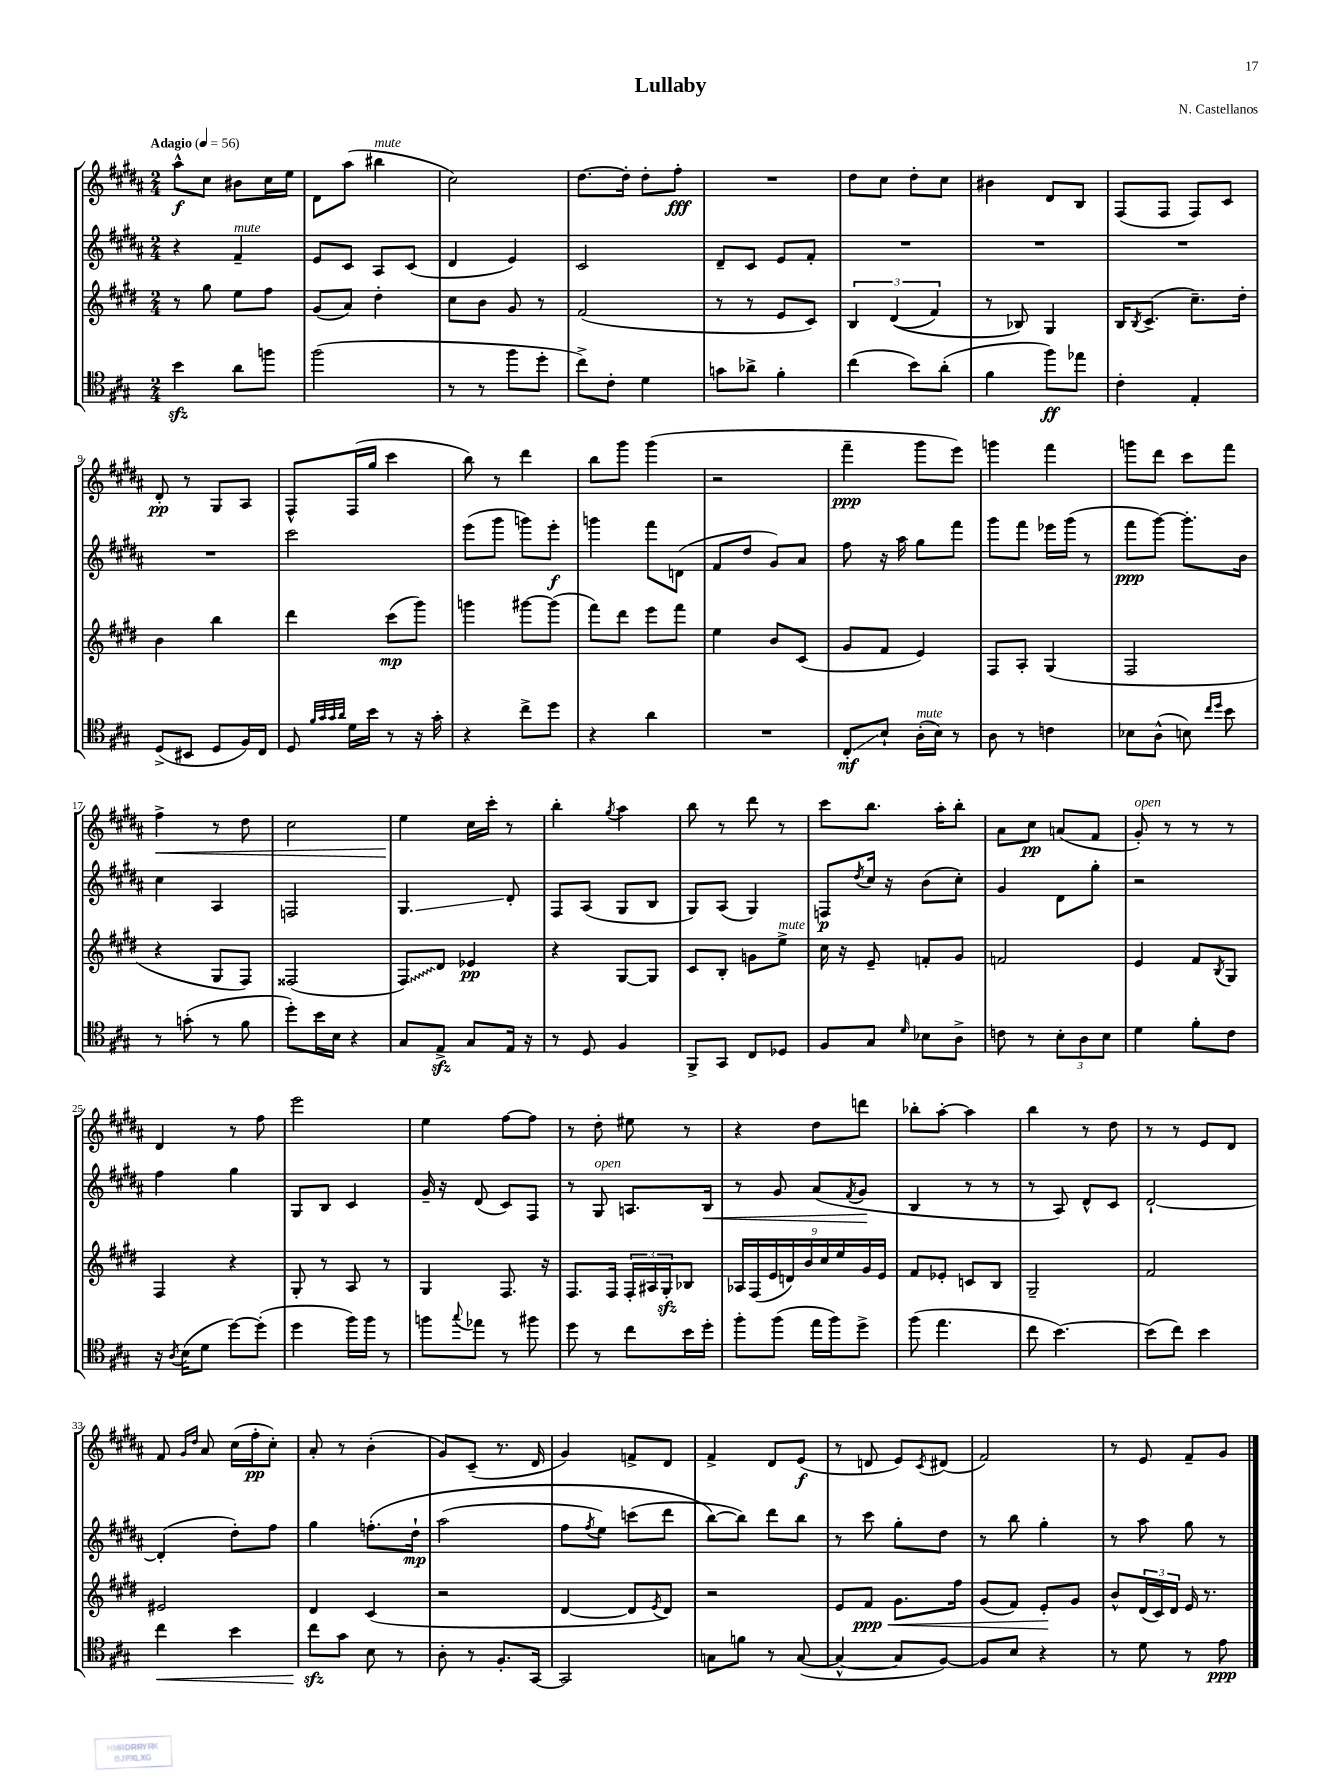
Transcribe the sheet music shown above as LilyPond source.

\header { title = "Lullaby" composer = "N. Castellanos" }
<<
\new StaffGroup <<
\new Staff = "s0" {
    \clef treble \key b \major \numericTimeSignature \time 2/4 \tempo "Adagio" 4 = 56
    ais''8-^\f cis''8 bis'8 cis''16 e''16 |
    dis'8 ais''8( bis''4^\markup { \italic "mute" } |
    cis''2) |
    dis''8.~ dis''16-. dis''8-. fis''8-.\fff |
    R2 |
    dis''8 cis''8 dis''8-. cis''8 |
    bis'4 dis'8 b8 |
    fis8( fis8 fis8) cis'8 |
    dis'8-.\pp r8 gis8 ais8 |
    fis8-^ fis16( gis''16 cis'''4 |
    b''8) r8 dis'''4 |
    b''8 gis'''8 gis'''4( |
    r2 |
    fis'''4--\ppp gis'''8 e'''8) |
    g'''4 fis'''4 |
    g'''8 dis'''8 cis'''8 fis'''8 |
    fis''4->\< r8 dis''8 |
    cis''2 |
    e''4\! cis''16 cis'''16-. r8 |
    b''4-. \acciaccatura { gis''8 } ais''4 |
    b''8 r8 dis'''8 r8 |
    cis'''8 b''8. ais''16-. b''8-. |
    ais'8 cis''8\pp a'8( fis'8 |
    gis'8-.^\markup { \italic "open" }) r8 r8 r8 |
    dis'4 r8 fis''8 |
    e'''2 |
    e''4 fis''8~ fis''8 |
    r8 dis''8-. eis''8 r8 |
    r4 dis''8 d'''8 |
    bes''8-. ais''8~-. ais''4 |
    b''4 r8 dis''8 |
    r8 r8 e'8 dis'8 |
    fis'8 \grace { gis'16 dis''16 } ais'8 cis''16( fis''16-.\pp cis''8-.) |
    ais'8-. r8 b'4-.( |
    gis'8) cis'8--( r8. dis'16 |
    gis'4) f'8-> dis'8 |
    fis'4-> dis'8 e'8\f( |
    r8 d'8 e'8) \acciaccatura { cis'8 } dis'8( |
    fis'2) |
    r8 e'8 fis'8-- gis'8 \bar "|." |
}
\new Staff = "s1" {
    \clef treble \key b \major \numericTimeSignature \time 2/4
    r4 fis'4--^\markup { \italic "mute" } |
    e'8 cis'8 ais8 cis'8( |
    dis'4 e'4) |
    cis'2 |
    dis'8-- cis'8 e'8 fis'8-. |
    R2 |
    R2 |
    R2 |
    R2 |
    cis'''2 |
    e'''8( gis'''8 g'''8) e'''8-.\f |
    g'''4 fis'''8 d'8( |
    fis'8 dis''8 gis'8) ais'8 |
    fis''8 r16 ais''16 gis''8 fis'''8 |
    gis'''8 fis'''8 ees'''16 gis'''16( r8 |
    fis'''8\ppp gis'''8~) gis'''8.-. b'16 |
    cis''4 ais4 |
    f2 |
    gis4.\glissando dis'8-. |
    fis8 ais8( gis8 b8 |
    gis8) ais8( gis4) |
    f8\p \acciaccatura { dis''8 } cis''16 r16 b'8( cis''8-.) |
    gis'4 dis'8 gis''8-. |
    r2 |
    fis''4 gis''4 |
    gis8 b8 cis'4 |
    gis'16-- r16 dis'8( cis'8) fis8 |
    r8 gis8^\markup { \italic "open" } a8. b16\< |
    r8 gis'8 ais'8( \acciaccatura { fis'8 } gis'8\! |
    b4 r8 r8 |
    r8 ais8) dis'8-^ cis'8 |
    dis'2~-! |
    dis'4-.( dis''8-.) fis''8 |
    gis''4 f''8.-.\( dis''16-!\mp |
    ais''2( |
    fis''8 \acciaccatura { fis''8 } e''8) c'''8( dis'''8 |
    b''8~\) b''8) dis'''8 b''8 |
    r8 cis'''8 gis''8-. dis''8 |
    r8 b''8 gis''4-. |
    r8 ais''8 gis''8 r8 \bar "|." |
}
\new Staff = "s2" {
    \clef treble \key e \major \numericTimeSignature \time 2/4
    r8 gis''8 e''8 fis''8 |
    gis'8( a'8) dis''4-. |
    cis''8 b'8 gis'8 r8 |
    fis'2( |
    r8 r8 e'8 cis'8) |
    \tuplet 3/2 { b4 dis'4(\( fis'4) } |
    r8 bes8\) gis4 |
    b16 \acciaccatura { b8 } cis'8.->( cis''8.--) dis''16-. |
    b'4 b''4 |
    dis'''4 cis'''8\mp( gis'''8) |
    g'''4 gis'''8~ gis'''8( |
    fis'''8) dis'''8 e'''8 fis'''8 |
    e''4 b'8 cis'8( |
    gis'8 fis'8 e'4) |
    fis8 a8-. gis4( |
    fis2 |
    r4 gis8 fis8) |
    fisis2( |
    \once \override Glissando.style = #'zigzag fis8\glissando) dis'8 ees'4\pp |
    r4 gis8~ gis8 |
    cis'8 b8-. g'8 e''8->^\markup { \italic "mute" } |
    cis''16 r16 e'8-- f'8-. gis'8 |
    f'2 |
    e'4 fis'8 \acciaccatura { b8 } gis8 |
    fis4 r4 |
    gis8-. r8 a8 r8 |
    gis4 fis8. r16 |
    fis8. fis16 \tuplet 3/2 { fis16-. ais16 gis16-.\sfz } bes8 |
    \tuplet 9/8 { aes16 fis16( e'16 d'16) b'16 cis''16 e''16 gis'16 e'16 } |
    fis'8 ees'8-. c'8 b8 |
    gis2-- |
    fis'2 |
    eis'2 |
    dis'4 cis'4( |
    r2 |
    dis'4~ dis'8 \acciaccatura { e'8 } dis'8) |
    r2 |
    e'8 fis'8\ppp\< gis'8. fis''16 |
    gis'8( fis'8) e'8-.\! gis'8 |
    b'8-^ \tuplet 3/2 { dis'16( cis'16) dis'16 } e'16 r8. \bar "|." |
}
\new Staff = "s3" {
    \clef tenor \key a \major \numericTimeSignature \time 2/4
    b'4\sfz a'8 f''8 |
    fis''2( |
    r8 r8 fis''8 d''8-. |
    cis''8->) cis'8-. d'4 |
    g'8 aes'8-> fis'4-. |
    cis''4( b'8) a'8-.( |
    fis'4 fis''8\ff) ees''8 |
    cis'4-. e4-. |
    d8->( bis,8 d8 fis16) cis16 |
    d8 \grace { fis'32 gis'32 gis'32 a'32 } d'16 b'16 r8 r16 gis'16-. |
    r4 cis''8-> d''8 |
    r4 a'4 |
    R2 |
    cis8-.\glissando\mf b8-! a16-.^\markup { \italic "mute" }( b16) r8 |
    a8 r8 c'4 |
    bes8 a8-^( b8) \grace { cis''16 d''16 } b'8 |
    r8 g'8-.( r8 fis'8 |
    d''8-.) b'16 b16 r4 |
    gis8 e8->\sfz gis8 e16 r16 |
    r8 d8 fis4 |
    fis,8-> gis,8 cis8 des8 |
    fis8 gis8 \grace { d'16 } bes8 a8-> |
    c'8 r8 \tuplet 3/2 { b8-. a8 b8 } |
    d'4 fis'8-. cis'8 |
    r16 \acciaccatura { a8 } b16( d'8 d''8~) d''8-.( |
    d''4 fis''16) fis''16 r8 |
    f''8 \appoggiatura { gis''8 } ees''8 r8 fis''8 |
    d''8 r8 cis''8 b'16 d''16-. |
    fis''8-. fis''8( e''16 fis''16) d''8-> |
    fis''8( e''4. |
    cis''8 b'4.~) |
    b'8( cis''8) b'4 |
    cis''4\< b'4 |
    cis''8\sfz\! gis'8 b8 r8 |
    a8-. r8 fis8.-. gis,16~ |
    gis,2 |
    g8 f'8 r8 g8~( |
    g4~-^ g8 fis8~) |
    fis8 b8 r4 |
    r8 d'8 r8 e'8\ppp \bar "|." |
}
>>
>>
